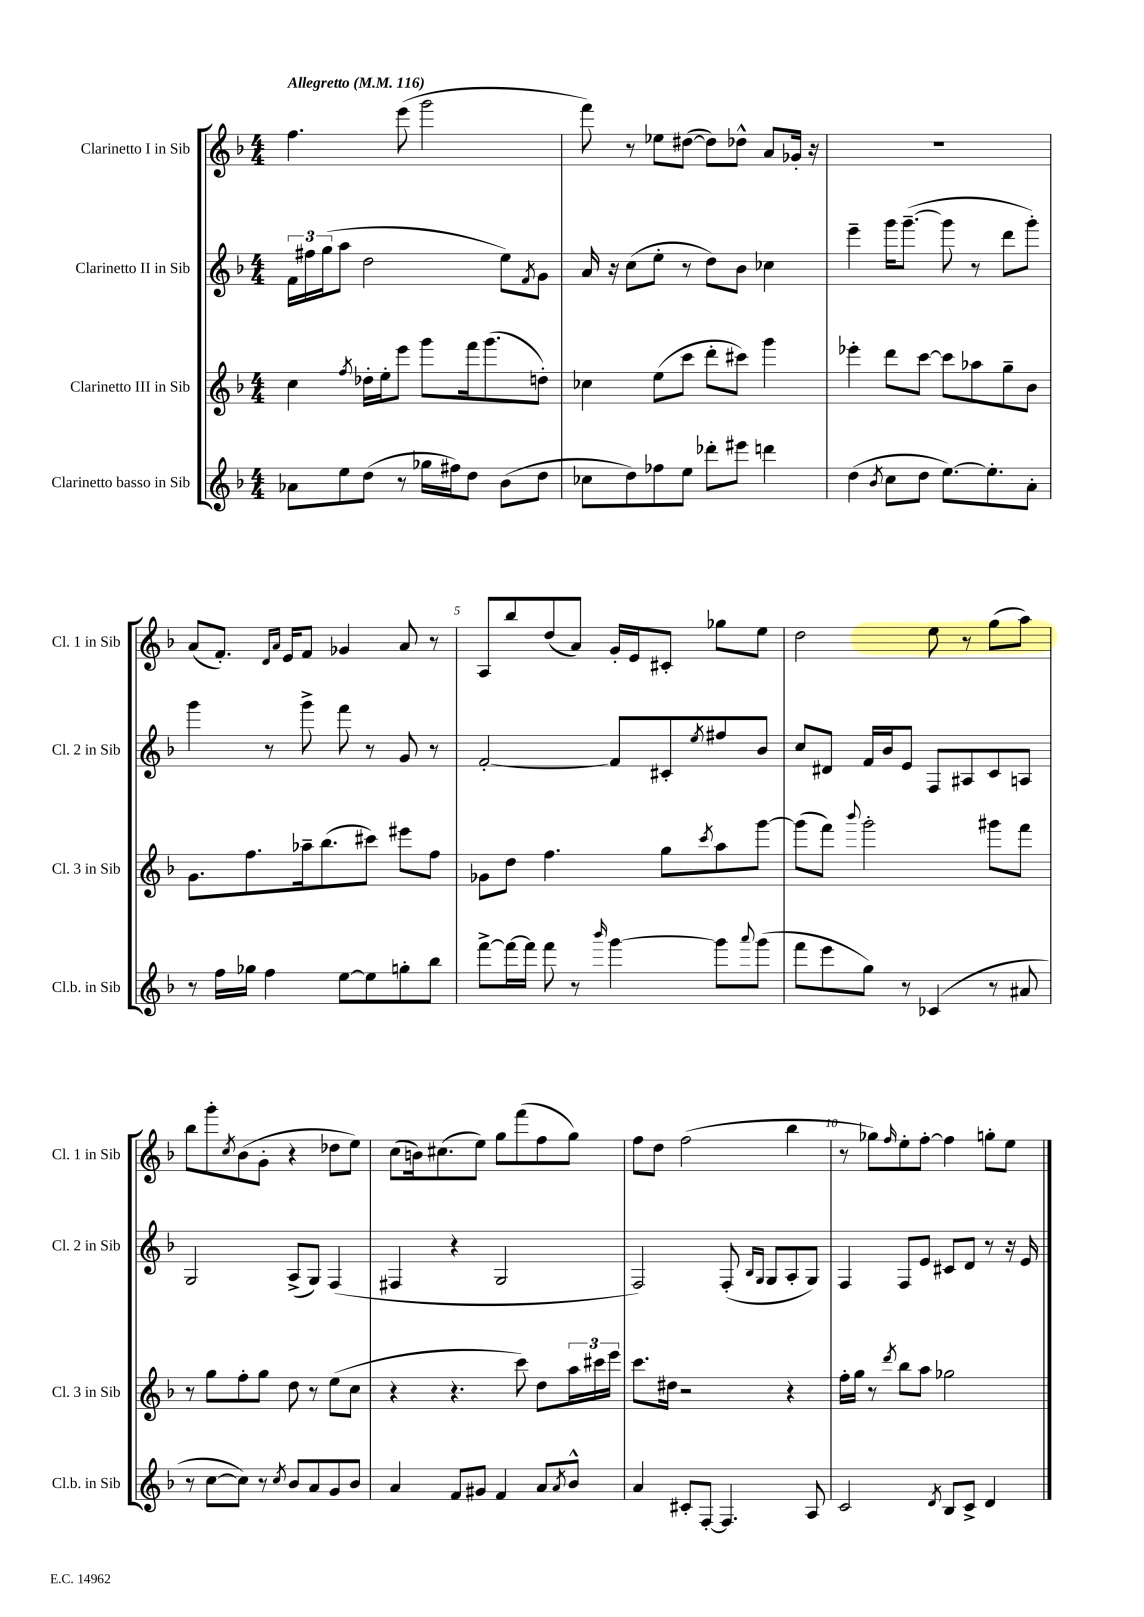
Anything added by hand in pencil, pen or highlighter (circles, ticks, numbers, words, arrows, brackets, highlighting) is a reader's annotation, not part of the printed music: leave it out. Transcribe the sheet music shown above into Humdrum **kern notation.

**kern	**kern	**kern	**kern
*part4	*part3	*part2	*part1
*staff4	*staff3	*staff2	*staff1
*I"Clarinetto basso in Sib	*I"Clarinetto III in Sib	*I"Clarinetto II in Sib	*I"Clarinetto I in Sib
*I'Cl.b. in Sib	*I'Cl. 3 in Sib	*I'Cl. 2 in Sib	*I'Cl. 1 in Sib
*clefG2	*clefG2	*clefG2	*clefG2
*k[b-]	*k[b-]	*k[b-]	*k[b-]
*M4/4	*M4/4	*M4/4	*M4/4
*MM116	*MM116	*MM116	*MM116
=1	=1	=1	=1
!	!	!	!LO:TX:a:B:t=Allegretto
8a-X\L	4cc\	24f\LL	4.ff\
.	.	24ff#X\	.
.	.	(24gg\J	.
8ee\	.	8aa\J	.
.	8qff/	.	.
(8dd\J	16dd-X'\LL	2dd\	.
.	16ee'\J	.	.
8r	8eee\J	.	(8eee\
16gg-X\LL	8ggg\L	.	2ggg\
16ff#X\J)	.	.	.
8dd\J	16fff\k	.	.
.	(8.ggg\	.	.
(8b-\L	.	8ee\L)	.
.	.	8qf/	.
8dd\J	8ddn'\J)	8g\J	.
=2	=2	=2	=2
8cc-X\L	4cc-X\	16a/	8fff\)
.	.	16r	.
8dd\)	.	(8cc\L	8r
8ff-X\	(8ee\L	8ee'\J	8ee-X\L
8ee\J	8ccc\J	8r	([8dd#X\J
8ddd-X'\L	8ddd'\L	8dd\L)	8dd#\L])
8eee#X\J	8ccc#X\J)	8b-\J	8dd-X^^\J
4dddn\	4ggg\	4cc-X\	8a/L
.	.	.	16g-X'/Jk
.	.	.	16r
=3	=3	=3	=3
(4dd\	4eee-X'\	4eee~\	1r
8qb-/	.	.	.
8cc\L	8ddd\L	16ggg\KL	.
.	.	([8.ggg~\J	.
8dd\J	[8ccc\J	.	.
[8.ee\L)	8ccc\L]	8ggg\]	.
.	8aa-X\	8r	.
8.ee'\]	.	.	.
.	8gg~\	8ddd\L	.
8a'\J	8b-\J	8ggg'\J)	.
!!LO:LB:g=z
=4	=4	=4	=4
8r	8.g\L	4ggg\	(8a/L
16ff\LL	.	.	8.f'/J)
16gg-X\JJ	8.ff\	.	.
4ff\	.	8r	.
.	.	.	16qqd/LL
.	.	.	16qqa/JJ
.	.	.	16e/KL
.	16aa-X~\k	8ggg^\	8f/J
.	(8.bb-\	.	.
[8ee\L	.	8fff\	4g-X/
8ee\]	8ccc#X\J)	8r	.
8ggn'\	8eee#X\L	8g/	8a/
8bb-\J	8ff\J	8r	8r
=5	=5	=5	=5
[8fff^\L	8g-X\L	[2f'/	8A/L
16fff\L_	8dd\J	.	8bb-/
16fff\JJ]	.	.	.
8fff\	4.ff\	.	(8dd/
8r	.	.	8a/J)
16qqbbb-/	.	.	.
[4ggg\	.	8f/L]	16g'/LL
.	.	.	16e/J
.	8gg\L	8c#X'/	8c#X'/J
.	8qccc/	8qee/	.
8ggg\L]	8aa\	8ff#X/	8gg-X\L
8qqaaa/	.	.	.
(8ggg\J	[8ggg\J	8b-/J	8ee\J
=6	=6	=6	=6
8fff\L	(8ggg\L]	8cc/L	2dd\
8eee\	8fff\J)	8d#X/J	.
.	8qqbbb-/	.	.
8gg\J)	2ggg'\	16f/LL	.
.	.	16b-/J	.
8r	.	8e/J	.
(4c-X/	.	8F/L	8ee\
.	.	8A#X/	8r
8r	8ggg#X\L	8c/	(8gg\L
8a#X/	8fff\J	8An/J	8aa\J)
!!LO:LB:g=z
=7	=7	=7	=7
8r	8r	2G/	8bb-\L
[8cc\L	8gg\L	.	8ggg'\
.	.	.	8qcc/
8cc\J])	8ff'\	.	(8b-\
8r	8gg\J	.	8g'\J
8qcc/	.	.	.
8b-/L	8dd\	(8A^/L	4r
8a/	8r	8G/J)	.
8g/	(8ee\L	(4F/	8dd-X\L
8b-/J	8cc\J	.	8ee\J)
=8	=8	=8	=8
4a/	4r	4F#X/	(8cc\L
.	.	.	16bn\k)
.	.	.	(8.cc#X\
8f/L	4.r	4r	.
8g#X/J	.	.	8ee\J)
4f/	.	2G/	8gg\L
.	8ccc\)	.	(8fff\
8a/L	8dd\L	.	8ff\
8qa/	.	.	.
8b-^^/J	24aa\L	.	8gg\J)
.	24ccc#X\	.	.
.	24eee\JJ	.	.
=9	=9	=9	=9
4a/	8.ccc\L	2F/)	8ff\L
.	.	.	8dd\J
.	16dd#X\Jk	.	.
8c#X'/L	2r	.	(2ff\
[8F'/J	.	.	.
4.F/]	.	(8F'/	.
.	.	16qqB-/LL	.
.	.	16qqG/JJ	.
.	.	8G/L	.
.	4r	8A'/	4bb-\
8A/	.	8G/J)	.
=10	=10	=10	=10
2c/	16ff'\LL	4F/	8r
.	16gg\JJ	.	.
.	8r	.	8gg-X\L)
.	8qddd/	.	16qqff/
.	8bb-\L	8F/L	8ee'\
.	8aa\J	8e/J	[8ff'\J
8qd/	.	.	.
8B-/L	2gg-X\	8c#X/L	4ff\]
8c^/J	.	8d/J	.
4d/	.	8r	8ggn'\L
.	.	16r	8ee\J
.	.	16e/	.
==	==	==	==
*-	*-	*-	*-
